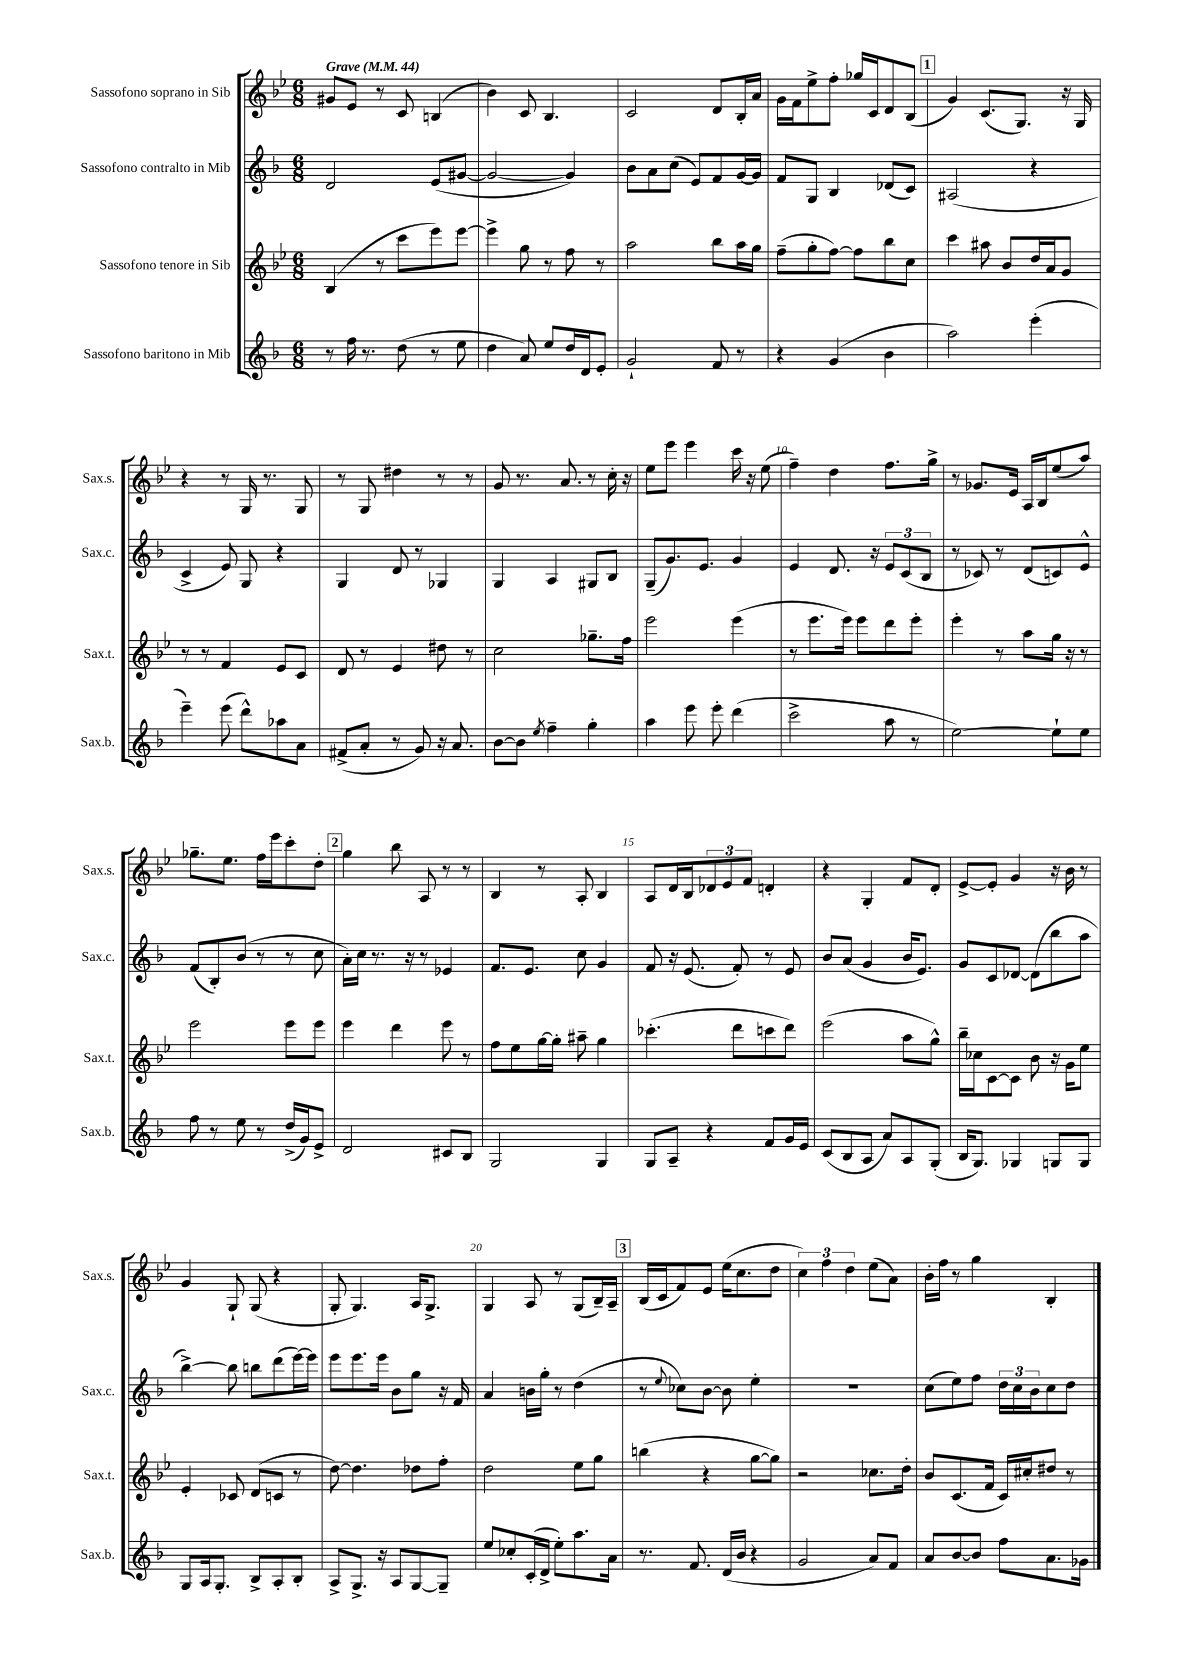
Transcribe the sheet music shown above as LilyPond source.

<<
\new StaffGroup <<
\new Staff = "s0" \with { instrumentName = "Sassofono soprano in Sib" shortInstrumentName = "Sax.s." } {
    \clef treble \key bes \major \numericTimeSignature \time 6/8 \tempo "Grave" 4 = 44
    gis'8 ees'8 r8 c'8 b4( |
    bes'4) c'8 bes4. |
    c'2 d'8 bes16-. a'16 |
    g'16 f'16 ees''8-> f''8-. ges''16 c'16 d'8 bes8( |
    \mark \markup { \box "1" } g'4) c'8.( g8.) r16 g16 |
    r4 r8 g16 r8. g8 |
    r8 g8 dis''4 r8 r8 |
    g'8 r8. a'8. r8 c''16-. r16 |
    ees''8 ees'''8 ees'''4 c'''16 r16 ees''8( |
    f''4--) d''4 f''8. g''16-> |
    r8 ges'8. ees'16 a16 bes16 ees''8( a''8) |
    ges''8.-- ees''8. f''16 ees'''16 c'''8-. d''8-. |
    \mark \markup { \box "2" } g''4 bes''8 a8 r8 r8 |
    bes4 r8 a8-. bes4 |
    a8 d'16 bes16 \tuplet 3/2 { des'8 ees'8 f'8 } d'4-. |
    r4 g4-. f'8 d'8-. |
    ees'8~-> ees'8-. g'4 r16 bes'16 r8 |
    g'4 g8-! g8( r4 |
    g8-. g4.) a16 g8.-> |
    g4 a8 r8 g8( bes16--) a16-- |
    \mark \markup { \box "3" } bes16( c'16 f'8) ees'8 ees''16( c''8. d''8 |
    \tuplet 3/2 { c''4) f''4 d''4 } ees''8( a'8) |
    bes'16-. f''16 r8 g''4 bes4-. \bar "|." |
}
\new Staff = "s1" \with { instrumentName = "Sassofono contralto in Mib" shortInstrumentName = "Sax.c." } {
    \clef treble \key f \major \numericTimeSignature \time 6/8
    d'2 e'8( gis'8~ |
    gis'2~ gis'4) |
    bes'8 a'8 c''8( e'8) f'8 g'16~ g'16 |
    f'8 g8 bes4 des'8( c'8) |
    \mark \markup { \box "1" } ais2( r4 |
    c'4-> e'8) g8 r4 |
    g4 d'8 r8 ges4 |
    g4 a4 gis8 bes8 |
    g8--( g'8.) e'8. g'4 |
    e'4 d'8. r16 \tuplet 3/2 { e'8 c'8( bes8 } |
    r8 ces'8) r8 d'8( c'8) e'8-^ |
    f'8( bes8-.) bes'8( r8 r8 c''8 |
    \mark \markup { \box "2" } a'16-.) c''16 r8. r16 r8 ees'4 |
    f'8. e'8. c''8 g'4 |
    f'8 r16 e'8.( f'8-.) r8 e'8 |
    bes'8 a'8( g'4 bes'16 e'8.) |
    g'8 c'8 des'8~ des'8( bes''8 a''8 |
    bes''4~->) bes''8 b''8 d'''8( e'''16~) e'''16 |
    e'''8 e'''8. e'''16 bes'8 g''8 r16 f'16 |
    a'4 b'16 g''16-. r8 d''4( |
    \mark \markup { \box "3" } r8 \appoggiatura { e''8 } ces''8) bes'8~ bes'8 e''4-. |
    R2. |
    c''8( e''8) f''8 \tuplet 3/2 { d''16 c''16 bes'16 } c''8 d''8 \bar "|." |
}
\new Staff = "s2" \with { instrumentName = "Sassofono tenore in Sib" shortInstrumentName = "Sax.t." } {
    \clef treble \key bes \major \numericTimeSignature \time 6/8
    bes4( r8 c'''8 ees'''8) ees'''8~ |
    ees'''4-> g''8 r8 f''8 r8 |
    a''2 bes''8 a''16 g''16 |
    f''8--( g''8-. f''8~) f''8 bes''8 c''8 |
    \mark \markup { \box "1" } c'''4 ais''8 bes'8 d''16 a'16 g'8 |
    r8 r8 f'4 ees'8 c'8 |
    d'8 r8 ees'4 dis''8 r8 |
    c''2 ges''8.-- f''16 |
    ees'''2 ees'''4( |
    r8 ees'''8. ees'''16) ees'''8 d'''8 ees'''8-. |
    ees'''4-. r8 a''8 g''16 r16 r8 |
    ees'''2 ees'''8 ees'''8 |
    \mark \markup { \box "2" } ees'''4 d'''4 ees'''8 r8 |
    f''8 ees''8 g''16~ g''16-. ais''8-- g''4 |
    ces'''4.-.( d'''8 c'''8 d'''8) |
    ees'''2( a''8 g''8-^) |
    bes''16-- ces''16 c'8~ c'8 bes'8 r16 g'16 ees''8 |
    ees'4-. ces'8 d'8( c'8 r8 |
    d''8~) d''4. des''8 f''8-. |
    d''2 ees''8 g''8 |
    \mark \markup { \box "3" } b''4( r4 g''8~ g''8) |
    r2 ces''8. d''16-. |
    bes'8 c'8.( f'16 c'16) cis''16-. dis''8 r8 \bar "|." |
}
\new Staff = "s3" \with { instrumentName = "Sassofono baritono in Mib" shortInstrumentName = "Sax.b." } {
    \clef treble \key f \major \numericTimeSignature \time 6/8
    r8 f''16 r8. d''8( r8 e''8 |
    d''4 a'8) e''8 d''16 d'16 e'8-. |
    g'2-! f'8 r8 |
    r4 g'4( bes'4 |
    \mark \markup { \box "1" } a''2) e'''4-.( |
    e'''4--) e'''8( d'''8-^) aes''8 a'8 |
    fis'8->( a'8-. r8 g'8) r16 a'8. |
    bes'8~ bes'8 \acciaccatura { e''8 } f''4-- g''4-. |
    a''4 e'''8 e'''8-. d'''4( |
    c'''2-> a''8 r8 |
    e''2~) e''8-! e''8 |
    f''8 r8 e''8 r8 d''16->( g'16) e'8-> |
    \mark \markup { \box "2" } d'2 cis'8 bes8 |
    g2 g4 |
    g8 a8-- r4 f'8 g'16 e'16 |
    c'8( bes8 a8 a'8) a8 g8-.( |
    bes16 g8.) ges4 g8 g8 |
    g8 a16 g8.-. bes8-> a8-. bes8-. |
    a8-> g8.-> r16 a8 g8~ g8-- |
    e''8 ces''8-. c'16-.( d'16-> e''8-.) a''8. a'16 |
    \mark \markup { \box "3" } r8. f'8. d'16( bes'16 r4 |
    g'2 a'8) f'8 |
    a'8 bes'8~ bes'8 f''8 a'8. ges'16 \bar "|." |
}
>>
>>
\layout { \context { \Score \override BarNumber.break-visibility = ##(#f #t #t) barNumberVisibility = #(every-nth-bar-number-visible 5) } }
